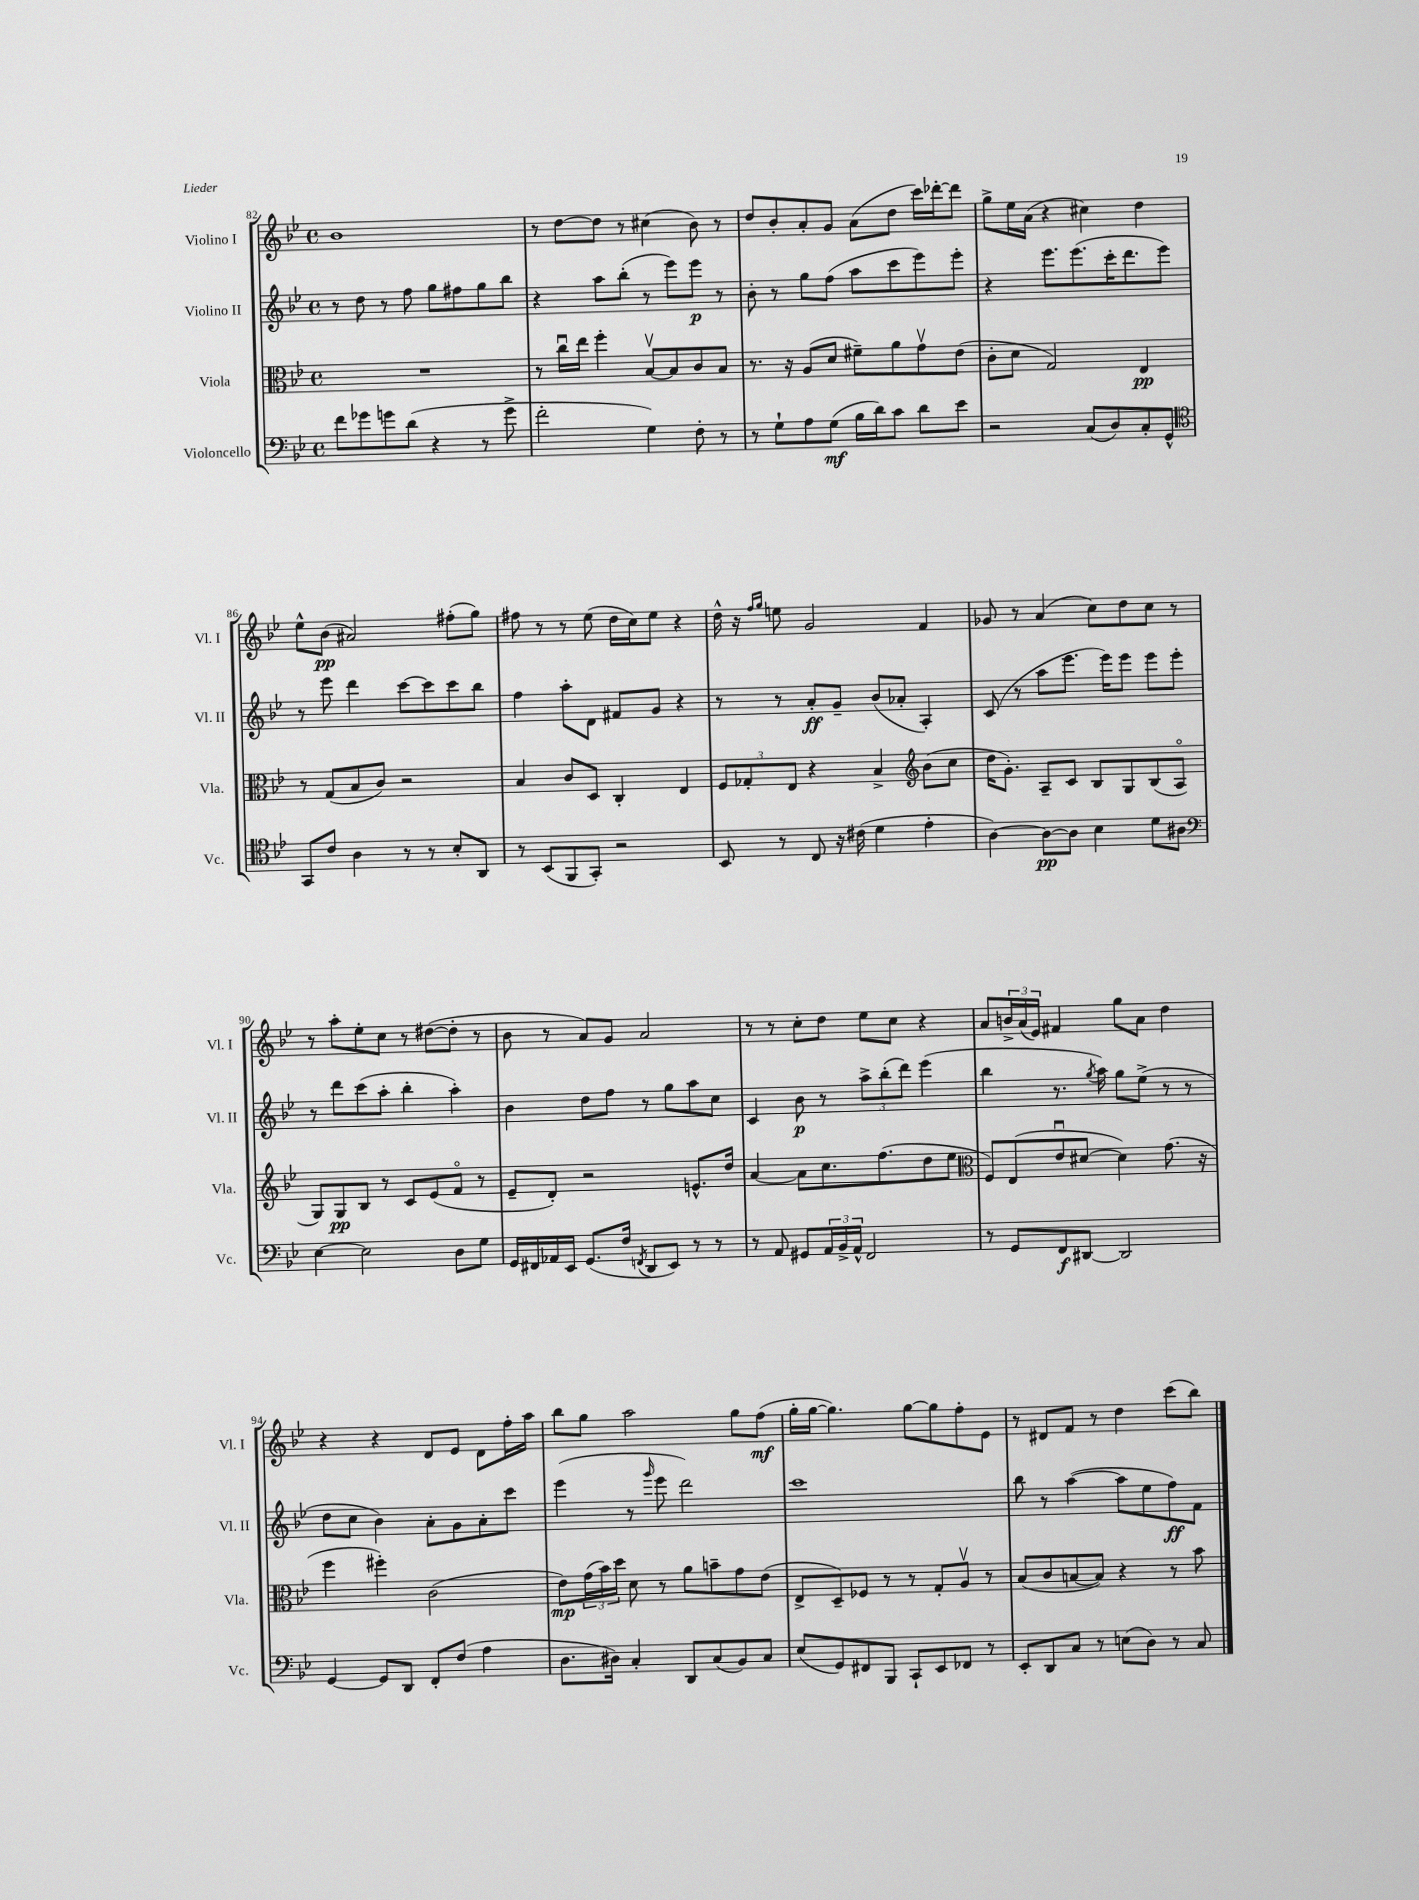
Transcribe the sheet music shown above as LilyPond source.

<<
\new StaffGroup <<
\new Staff = "s0" \with { instrumentName = "Violino I" shortInstrumentName = "Vl. I" } {
    \clef treble \key bes \major \defaultTimeSignature \time 4/4
    bes'1 |
    r8 d''8~ d''8 r8 cis''4( bes'8) r8 |
    d''8 bes'8-. a'8-. g'8 a'8( d''8 c'''16) des'''16~-. des'''8 |
    g''8-> ees''16 a'16( r4 cis''4) d''4 |
    ees''8-^ bes'8\pp( ais'2) fis''8-.( g''8) |
    fis''8 r8 r8 ees''8( d''16 c''16) ees''8 r4 |
    d''16-^ r16 \grace { f''16 g''16 } e''8 g'2 f'4 |
    ges'8 r8 a'4( c''8) d''8 c''8 r8 |
    r8 a''8-. ees''8-. c''8 r8 dis''8~( dis''8-. r8 |
    bes'8 r8 a'8) g'8 a'2 |
    r8 r8 c''8-. d''8 ees''8 c''8 r4 |
    a'8 \tuplet 3/2 { b'16-> a'16( ees'16) } fis'4 g''8 a'8 d''4 |
    r4 r4 d'8 ees'8 d'8 f''16-. a''16 |
    bes''8 g''8 a''2 g''8 f''8\mf( |
    g''16-. g''16~ g''4.) g''8~ g''8 f''8-. ees'8 |
    r8 dis'8 f'8 r8 d''4 c'''8( bes''8) \bar "|." |
}
\new Staff = "s1" \with { instrumentName = "Violino II" shortInstrumentName = "Vl. II" } {
    \clef treble \key bes \major \defaultTimeSignature \time 4/4
    r8 d''8 r8 f''8 g''8 fis''8 g''8 bes''8 |
    r4 a''8 bes''8-.( r8 ees'''8) ees'''8\p r8 |
    bes'8-. r8 g''8 f''8( a''8 c'''8 ees'''8) ees'''8-. |
    r4 ees'''8. ees'''8.( c'''16-. d'''8. ees'''8) |
    r8 ees'''8 d'''4 c'''8~ c'''8 c'''8 bes''8 |
    f''4 a''8-. d'8 fis'8 g'8 r4 |
    r8 r8 a'8-.\ff g'8-- bes'8( aes'8-. a4-.) |
    c'8( r8 a''8 ees'''8. ees'''16) ees'''8 ees'''8 ees'''8-. |
    r8 d'''8 c'''8( a''8-. bes''4-. a''4-.) |
    bes'4 d''8 f''8 r8 g''8 a''8 c''8 |
    c'4 bes'8\p r8 \tuplet 3/2 { a''8-> bes''8-.( d'''8) } ees'''4( |
    bes''4 r8. \acciaccatura { g''8 } a''16) g''8 ees''8->( r8 r8 |
    d''8 c''8 bes'4) a'8-. g'8 a'8-. c'''8 |
    ees'''4( r8 \grace { g'''16 } ees'''8 d'''2) |
    c'''1 |
    bes''8 r8 a''4~( a''8 ees''8 f''8\ff) f'8 \bar "|." |
}
\new Staff = "s2" \with { instrumentName = "Viola" shortInstrumentName = "Vla." } {
    \clef alto \key bes \major \defaultTimeSignature \time 4/4
    R1 |
    r8 c''16\downbow ees''16 f''4-. bes8~\upbow bes8 c'8 bes8 |
    r8. r16 a8( d'8 fis'8--) a'8 g'8\upbow ees'8( |
    c'8-. d'8 g2) ees4\pp |
    r8 g8( bes8 c'8) r2 |
    bes4 c'8 d8 c4-. ees4 |
    \tuplet 3/2 { f8 ges8-. ees8 } r4 bes4-> \clef treble bes'8( c''8 |
    d''16 g'8.-.) a8-- c'8 bes8 g8 bes8( a8\flageolet |
    g8) g8\pp bes8 r8 c'8 ees'8( f'8\flageolet r8 |
    ees'8-- d'8-.) r2 e'8.-^ d''16 |
    a'4~ a'8 c''8. f''8.( d''8 ees''8 |
    \clef alto f8) ees8( ees'8\downbow dis'8~ dis'4) g'8.( r16 |
    f''4 fis''4-.) c'2( |
    ees'8\mp) \tuplet 3/2 { g'16( bes'16) d''16 } d'8 r8 a'8 b'8-- g'8 ees'8( |
    ees8-> d8--) fes8 r8 r8 g8-. a8\upbow r8 |
    bes8( c'8 b8~ b8) r4 r8 bes'8 \bar "|." |
}
\new Staff = "s3" \with { instrumentName = "Violoncello" shortInstrumentName = "Vc." } {
    \clef bass \key bes \major \defaultTimeSignature \time 4/4
    f'8 ges'8 g'8 d'8( r4 r8 g'8-> |
    f'2-. g4) f8-. r8 |
    r8 g8-! a8 g8\mf( bes16 d'16) c'8 d'8 ees'8 |
    r2 c8( d8) c8-. g,8-^ |
    \clef tenor g,8 c'8 a4 r8 r8 bes8-. a,8 |
    r8 bes,8( f,8 g,8-.) r2 |
    bes,8 r8 c8 r16 cis'16( d'4 ees'4-. |
    a4~) a8~\pp a8 bes4 d'8 ais8 |
    \clef bass ees4~ ees2 d8 g8 |
    g,16 fis,16 aes,16 ees,16 g,8.( f16 \acciaccatura { f,8 } d,8 ees,8) r8 r8 |
    r8 a,8 gis,8 \tuplet 3/2 { a,16 bes,16-> a,16-^ } f,2 |
    r8 g,8 f,8\f dis,8~ dis,2 |
    g,4~ g,8 d,8 f,8-. f8( a4 |
    d8. dis16) c4-. d,8 c8( bes,8) c8 |
    ees8( g,8) fis,8 bes,,8 c,8-! ees,8 fes,8 r8 |
    ees,8-. d,8 c8 r8 e8( d8) r8 c8 \bar "|." |
}
>>
>>
\layout { \context { \Score currentBarNumber = #82 } }
